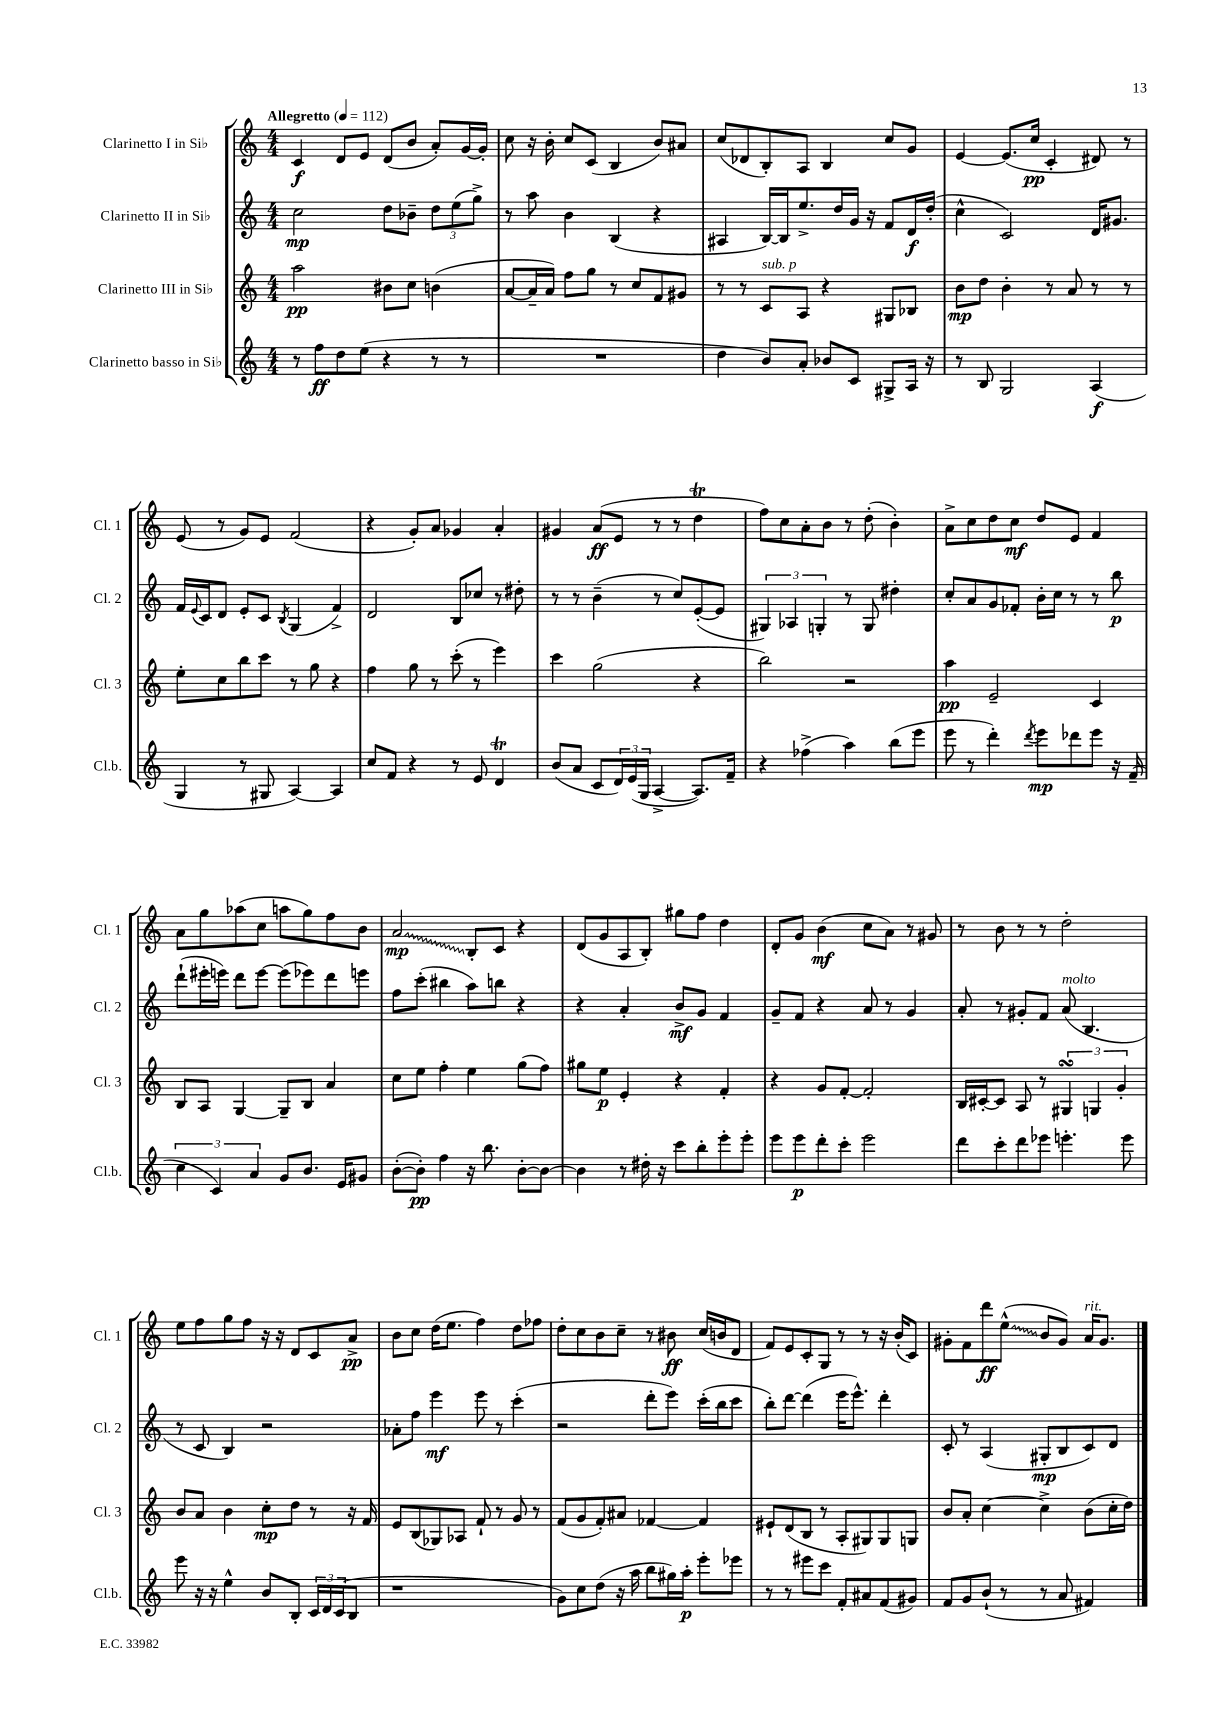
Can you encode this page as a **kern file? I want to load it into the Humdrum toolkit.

**kern	**kern	**kern	**kern
*staff4	*staff3	*staff2	*staff1
*clefG2	*clefG2	*clefG2	*clefG2
*k[]	*k[]	*k[]	*k[]
*M4/4	*M4/4	*M4/4	*M4/4
*MM112	*MM112	*MM112	*MM112
8r	2aa	2cc	4c
8ff	.	.	.
8dd	.	.	8d
(8ee	.	.	8e
4r	8b#	8dd	(8d
.	8cc	8b-~	8b
8r	(4b	12dd	8a')
.	.	(12ee	.
8r	.	.	[16g
.	.	12gg^)	.
.	.	.	16g']
=	=	=	=
1r	[8a	8r	8cc
.	16a~]	8aa	16r
.	16a)	.	16b'
.	8ff	4b	8cc
.	8gg	.	(8c
.	8r	(4B	4B
.	8cc	.	.
.	8f	4r	8b)
.	8g#	.	8a#
=	=	=	=
4dd	8r	4A#	(8cc
.	8r	.	8d-
8b)	8c	[16B)	8B')
.	.	16B]	.
8a'	8A	8.ee^	8A
8b-	4r	.	4B
.	.	16dd	.
8c	.	16g	.
.	.	16r	.
8G#^	8G#	8f	8cc
16A	8B-	16d	8g
16r	.	(16dd'	.
=	=	=	=
8r	8b	4cc^^	[4e
8B	8dd	.	.
2G	4b'	2c)	(8.e]
.	.	.	16cc
.	8r	.	4c'
.	8a	.	.
(4A	8r	16d	8d#)
.	.	8.g#	.
.	8r	.	8r
=	=	=	=
4G	8ee'	16f	(8e
.	.	8qqe	.
.	.	16c	.
.	8cc	8d	8r
8r	8bb	8e'	8g)
8G#	8ccc	8c	8e
.	.	8qB	.
[4A)	8r	(4G	(2f
.	8gg	.	.
4A]	4r	4f^)	.
=	=	=	=
8cc	4ff	2d	4r
8f	.	.	.
4r	8gg	.	8g')
.	8r	.	8a
8r	(8ccc'	8B	4g-
8e	8r	8cc-	.
4d	4eee)	8r	4a'
.	.	8dd#'	.
=	=	=	=
(8b	4ccc	8r	4g#
8a	.	8r	.
8c	(2gg	(4b~	(8a
24d)	.	.	8e
(24e	.	.	.
24G	.	.	.
[4A^	.	8r	8r
.	.	8cc)	8r
8.A])	4r	([8e'	4dd
.	.	8e]	.
16f~	.	.	.
=	=	=	=
4r	2bb)	6G#)	8ff)
.	.	.	8cc
.	.	6A-	.
(4ff-^	.	.	8a'
.	.	6G'	.
.	.	.	8b
4aa)	2r	8r	8r
.	.	8G	(8dd'
(8bb	.	4dd#'	4b')
8eee	.	.	.
=	=	=	=
8eee	4aa	8cc'	8a^
8r	.	8a	8cc
4ddd')	2e~	8g	8dd
.	.	8f-'	8cc
8qddd	.	.	.
8eee	.	16b'	8dd
.	.	16cc	.
8ddd-	.	8r	8e
8eee	4c	8r	4f
16r	.	8bb	.
(16f~	.	.	.
=	=	=	=
6cc	8B	(8ddd`	8a
.	8A	16eee#'	8gg
6c)	.	.	.
.	.	16eee)	.
.	[4G	8ddd	(8aa-
6a	.	.	.
.	.	[8eee	8cc
8g	8G~]	(8eee]	8aa
8.b	8B	8eee-)	8gg)
.	4a	8ddd	8ff
16e	.	.	.
8g#	.	8eee	8b
=	=	=	=
([8b'	8cc	8ff	2a
8b'])	8ee	(8ccc'	.
4ff	4ff'	4bb#	.
16r	4ee	8aa)	8B'
8.bb	.	.	.
.	.	8bb	8c
[8b'	(8gg	4r	4r
8b_	8ff)	.	.
=	=	=	=
4b]	8gg#	4r	(8d
.	8ee	.	8g
8r	4e'	4a'	8A
16dd#'	.	.	8B')
16r	.	.	.
8ccc	4r	8b^	8gg#
8bb'	.	8g	8ff
8eee'	4f'	4f	4dd
8eee'	.	.	.
=	=	=	=
8eee	4r	8g~	8d'
8eee	.	8f	8g
8ddd'	8g	4r	(4b
8ccc'	[8f'	.	.
2eee	2f']	8a	8cc
.	.	8r	8a)
.	.	4g	8r
.	.	.	8g#
=	=	=	=
8ddd	16B	8a'	8r
.	[16c#'	.	.
8ccc'	8c#]	8r	8b
8ddd	8A	8g#'	8r
8eee-	8r	8f	8r
4.eee'	6G#	(8a	2dd'
.	.	4.B	.
.	6G	.	.
.	6g'	.	.
8eee	.	.	.
=	=	=	=
8eee	8b	8r	8ee
16r	8a	8c	8ff
16r	.	.	.
4ee^^	4b	4B)	8gg
.	.	.	8ff
8b	8cc'	2r	16r
.	.	.	16r
8B'	8dd	.	8d
24c	8r	.	8c
24d	.	.	.
(24c	.	.	.
8B	16r	.	8a^
.	16f	.	.
=	=	=	=
1r	8e	8a-'	8b
.	(8B	8ff	8cc
.	8G-)	4eee	(16dd
.	.	.	8.ee
.	8A-	.	.
.	8f`	8eee	4ff)
.	8r	8r	.
.	8g	(4ccc'	8dd
.	8r	.	8ff-
=	=	=	=
8g)	(8f	2r	8dd'
8cc	8g	.	8cc
(8dd	8f')	.	8b
16r	8a#	.	8cc~
16aa	.	.	.
8bb	[4f-	8ddd'	8r
16gg#)	.	8eee)	8b#
16aa'	.	.	.
8eee'	4f-]	(16ccc'	(16cc
.	.	16bb	16b
8eee-	.	8ccc	8d
=	=	=	=
8r	8e#`	8bb')	8f)
8r	(8d	[8ddd	8e
8eee#	8B	(4ddd]	8c'
8ccc	8r	.	8G
8f'	8A'	16eee	8r
.	.	8.eee^^)	.
8a#	8G#)	.	8r
(8f	8G#	4ddd'	16r
.	.	.	(16b'
8g#)	8G	.	8c)
=	=	=	=
8f	8b	8c'	8g#'
8g	8a'	8r	8f
(8b`	[4cc	(4A	8ddd
8r	.	.	(8ee^^
8r	4cc^]	8G#'	8b
8a	.	8B	8g#)
4f#)	(8b	8c)	16a
.	.	.	8.g#
.	16cc'	8d	.
.	16dd)	.	.
==	==	==	==
*-	*-	*-	*-
